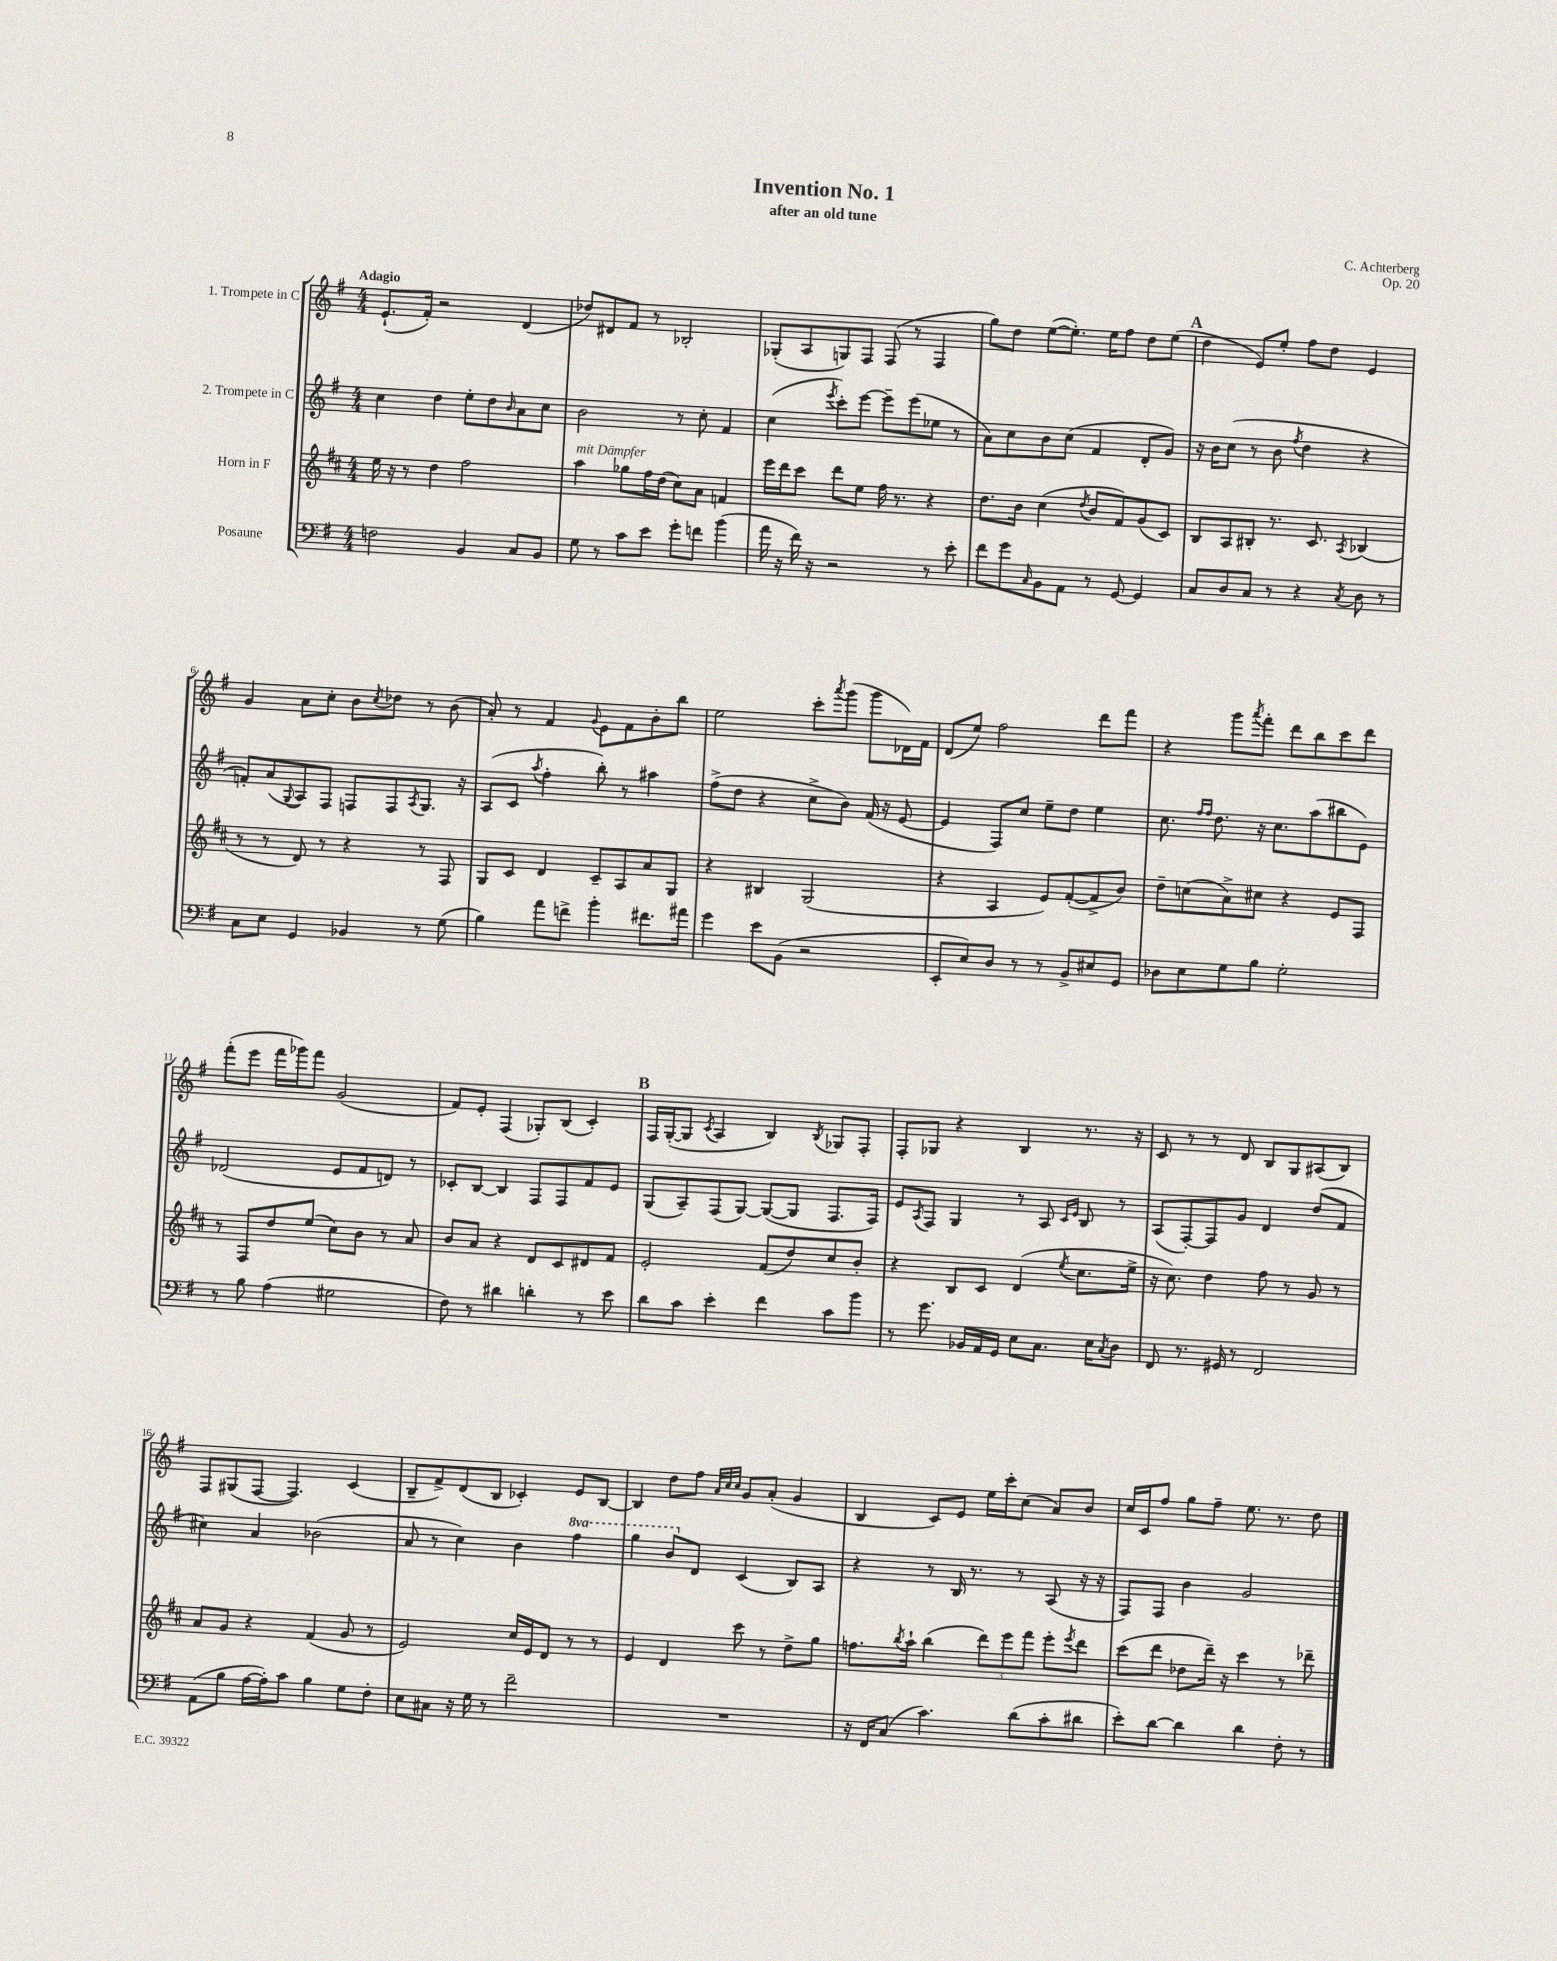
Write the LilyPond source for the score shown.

\header { title = "Invention No. 1" composer = "C. Achterberg" subtitle = "after an old tune" opus = "Op. 20" }
<<
\new StaffGroup <<
\new Staff = "s0" \with { instrumentName = "1. Trompete in C" } {
    \clef treble \key g \major \numericTimeSignature \time 4/4 \tempo "Adagio"
    e'8.-!( fis'16-.) r2 d'4( |
    des''8) dis'8 fis'8 r8 bes2-. |
    ges8-.( a8 g8) fis8 fis8( r8 fis4 |
    g''8) d''8 e''8~( e''8.-.) e''16 fis''8 d''8 e''8( |
    \mark \markup { \bold "A" } d''4 e'8) e''8-. fis''8 d''8 e'4 |
    g'4 a'8 c''8-. b'8 \acciaccatura { c''8 } des''8 r8 b'8( |
    a'8-.) r8 fis'4 \appoggiatura { g'8 } e'8 fis'8 b'8-. b''8 |
    e''2 c'''8-. \acciaccatura { a'''8 } g'''8( g'''8 des'16) fis'16 |
    d'8( e''8) fis''2 d'''8 fis'''8 |
    r4 g'''8 \acciaccatura { a'''8 } fis'''8-. d'''8 b''8 c'''8 d'''8 |
    fis'''8-.( e'''8 fis'''16 ges'''16) fis'''8 g'2( |
    fis'8) e'8-. fis4( ges8-.) b8( c'4-.) |
    \mark \markup { \bold "B" } fis16 g16~-.( g8 \acciaccatura { c'8 } a4 b4) \acciaccatura { b8 } ges8 fis8-. |
    fis8-. ges8 r4 b4 r8. r16 |
    c'8 r8 r8 d'8 b8 g8 ais8( b8) |
    fis8 gis8( fis8~ fis4.) c'4( |
    b8-- fis'8->) d'8( b8 ces'4-.) e'8 b8~ |
    b4 d''8 fis''8 \grace { a'32 c''32 c''32 } g'8 a'8-.( g'4 |
    b4 c'8) e'8 e''16 c'''16-. c''8( a'8) b'8 |
    c''16 c'16 fis''8 g''8 fis''8-- e''8. r8. d''8 \bar "|." |
}
\new Staff = "s1" \with { instrumentName = "2. Trompete in C" } {
    \clef treble \key g \major \numericTimeSignature \time 4/4 \set Staff.ottavationMarkups = #ottavation-simple-ordinals
    c''4 d''4 e''8-. d''8 \grace { b'16 } a'8 c''8 |
    b'2 r8 c''8-. fis'4 |
    c''4( \acciaccatura { e'''8 } c'''8-.) e'''8~ e'''8-- e'''8( ees''8 r8 |
    a'8) c''8 b'8 c''8( fis'4 d'8-. g'8) |
    \mark \markup { \bold "A" } r16 b'16 c''8( r8 b'8 \acciaccatura { fis''8 } d''4 r4 |
    f'8-.) a'8( \appoggiatura { g8 } a8) fis8 f8 f8 \acciaccatura { a8 } g8. r16 |
    a8( c'8 \acciaccatura { a''8 } fis''4-. b''8-.) r8 ais''4 |
    fis''8->( d''8 r4 c''8-> b'8) fis'16( r16 e'8~ |
    e'4 fis8) c''8 e''8-- d''8 e''4 |
    c''8. \grace { fis''16 fis''16 } d''8. r16 c''8. a''8( bis''8 e'8) |
    des'2( e'8 fis'8 d'8) r8 |
    ces'8-. b8~ b4 fis8 fis8 fis'8 e'8 |
    \mark \markup { \bold "B" } g8( a8--) fis8( g8~) g8~( g8 fis8. fis16) |
    e'8 \acciaccatura { a8 } fis8 g4 r8 a8 \grace { c'16 e'16 } b8 r8 |
    a8( fis8~-.) fis8 g'8 d'4 d''8( fis'8 |
    cis''4) a'4 bes'2( |
    a'8 r8 c''4) b'4 \ottava #1 fis'''4 |
    g'''4 b''8 \ottava #0 d'8 c'4( b8) a8 |
    r4 r8 b16 r8. r8 a8( r16 r16 |
    fis8) fis8 b'4 g'2 \bar "|." |
}
\new Staff = "s2" \with { instrumentName = "Horn in F" } {
    \clef treble \key d \major \numericTimeSignature \time 4/4
    e''16 r16 r8 d''4 fis''2 |
    a''4^\markup { \italic "mit Dämpfer" } ges''8 fis''16 d''16( cis''8) a'8 f'4 |
    e'''16 d'''16 cis'''8 d'''8 e''8 fis''16 r8. r4 |
    d''8. b'16 cis''4( \acciaccatura { d''8 } b'8 fis'8) g'8( cis'8) |
    \mark \markup { \bold "A" } b8 a8 bis8-. r8. cis'8. \acciaccatura { a8 } bes4( |
    r8 r8 d'8) r8 r4 r8 fis8 |
    g8 cis'8 d'4 cis'8-- a8 a'8 g8 |
    r4 bis4 g2( |
    r4 a4 e'8) fis'8~-.( fis'8-> b'8) |
    d''8-- c''8( a'8->) cis''8 r4 e'8 fis8 |
    r8 fis8 d''8 e''8( cis''8) b'8 r8 a'8 |
    b'8 a'8 r4 d'8 cis'8 dis'8 fis'8 |
    \mark \markup { \bold "B" } e'2-. fis'8( d''8) cis''8 b'8-. |
    r4 b8 cis'8 d'4( \acciaccatura { e''8 } cis''8. e''16-> |
    r16 cis''8.) d''4 fis''8 r8 g'8 r8 |
    a'8 g'8 r4 fis'4( g'8 r8 |
    e'2) cis''16 e'16 d'8 r8 r8 |
    e'4 d'4 cis'''8 r8 d''8-> g''8 |
    f''8. \acciaccatura { b''8 } a''16-! b''4( \tuplet 3/2 { d'''8) e'''8 fis'''8 } e'''8-. \acciaccatura { e'''8 } d'''8 |
    cis'''8( d'''8 des''8 d'''16--) r16 cis'''4 r8 des'''8-- \bar "|." |
}
\new Staff = "s3" \with { instrumentName = "Posaune" } {
    \clef bass \key g \major \numericTimeSignature \time 4/4
    f2 b,4 c8 b,8 |
    g8 r8 c'8 e'8 g'8-. f'8 b'4( |
    a'16 r16 fis'16) r16 r2 r8 e'8-. |
    fis'8 g'8 \grace { c16 } b,8 a,8 r8 g,8~ g,4 |
    \mark \markup { \bold "A" } c8 d8 c8 r8 r4 \acciaccatura { c8 } d8 r8 |
    c8 e8 g,4 bes,4 r8 g8( |
    b4) a'8 f'8-> b'4-. fis'8. ais'16 |
    g'4 e'8 b,8( r2 |
    e,8-. e8) d8 r8 r8 b,8-> eis8 g,8 |
    des8 e8 g8 b8 g2-. |
    r8 b8 a4( gis2 |
    fis8) r8 dis'4 d'4-. r8 e'8 |
    \mark \markup { \bold "B" } d'8 c'8 e'4-. fis'4 c'8 b'8 |
    r8 g'8. bes,16 a,16 g,16 e8 c8. e16 \acciaccatura { c8 } d8 |
    fis,8 r8. gis,16 r8 fis,2 |
    a,8( b8 a16~ a16-.) c'8 b4 g8 fis8-. |
    e8 cis8 r16 g16 r8 fis'2-- |
    R1 |
    r16 fis,16 c8( c'4.) d'8( c'8-. dis'8 |
    e'8-.) d'8~ d'4 d'4 fis8-. r8 \bar "|." |
}
>>
>>
